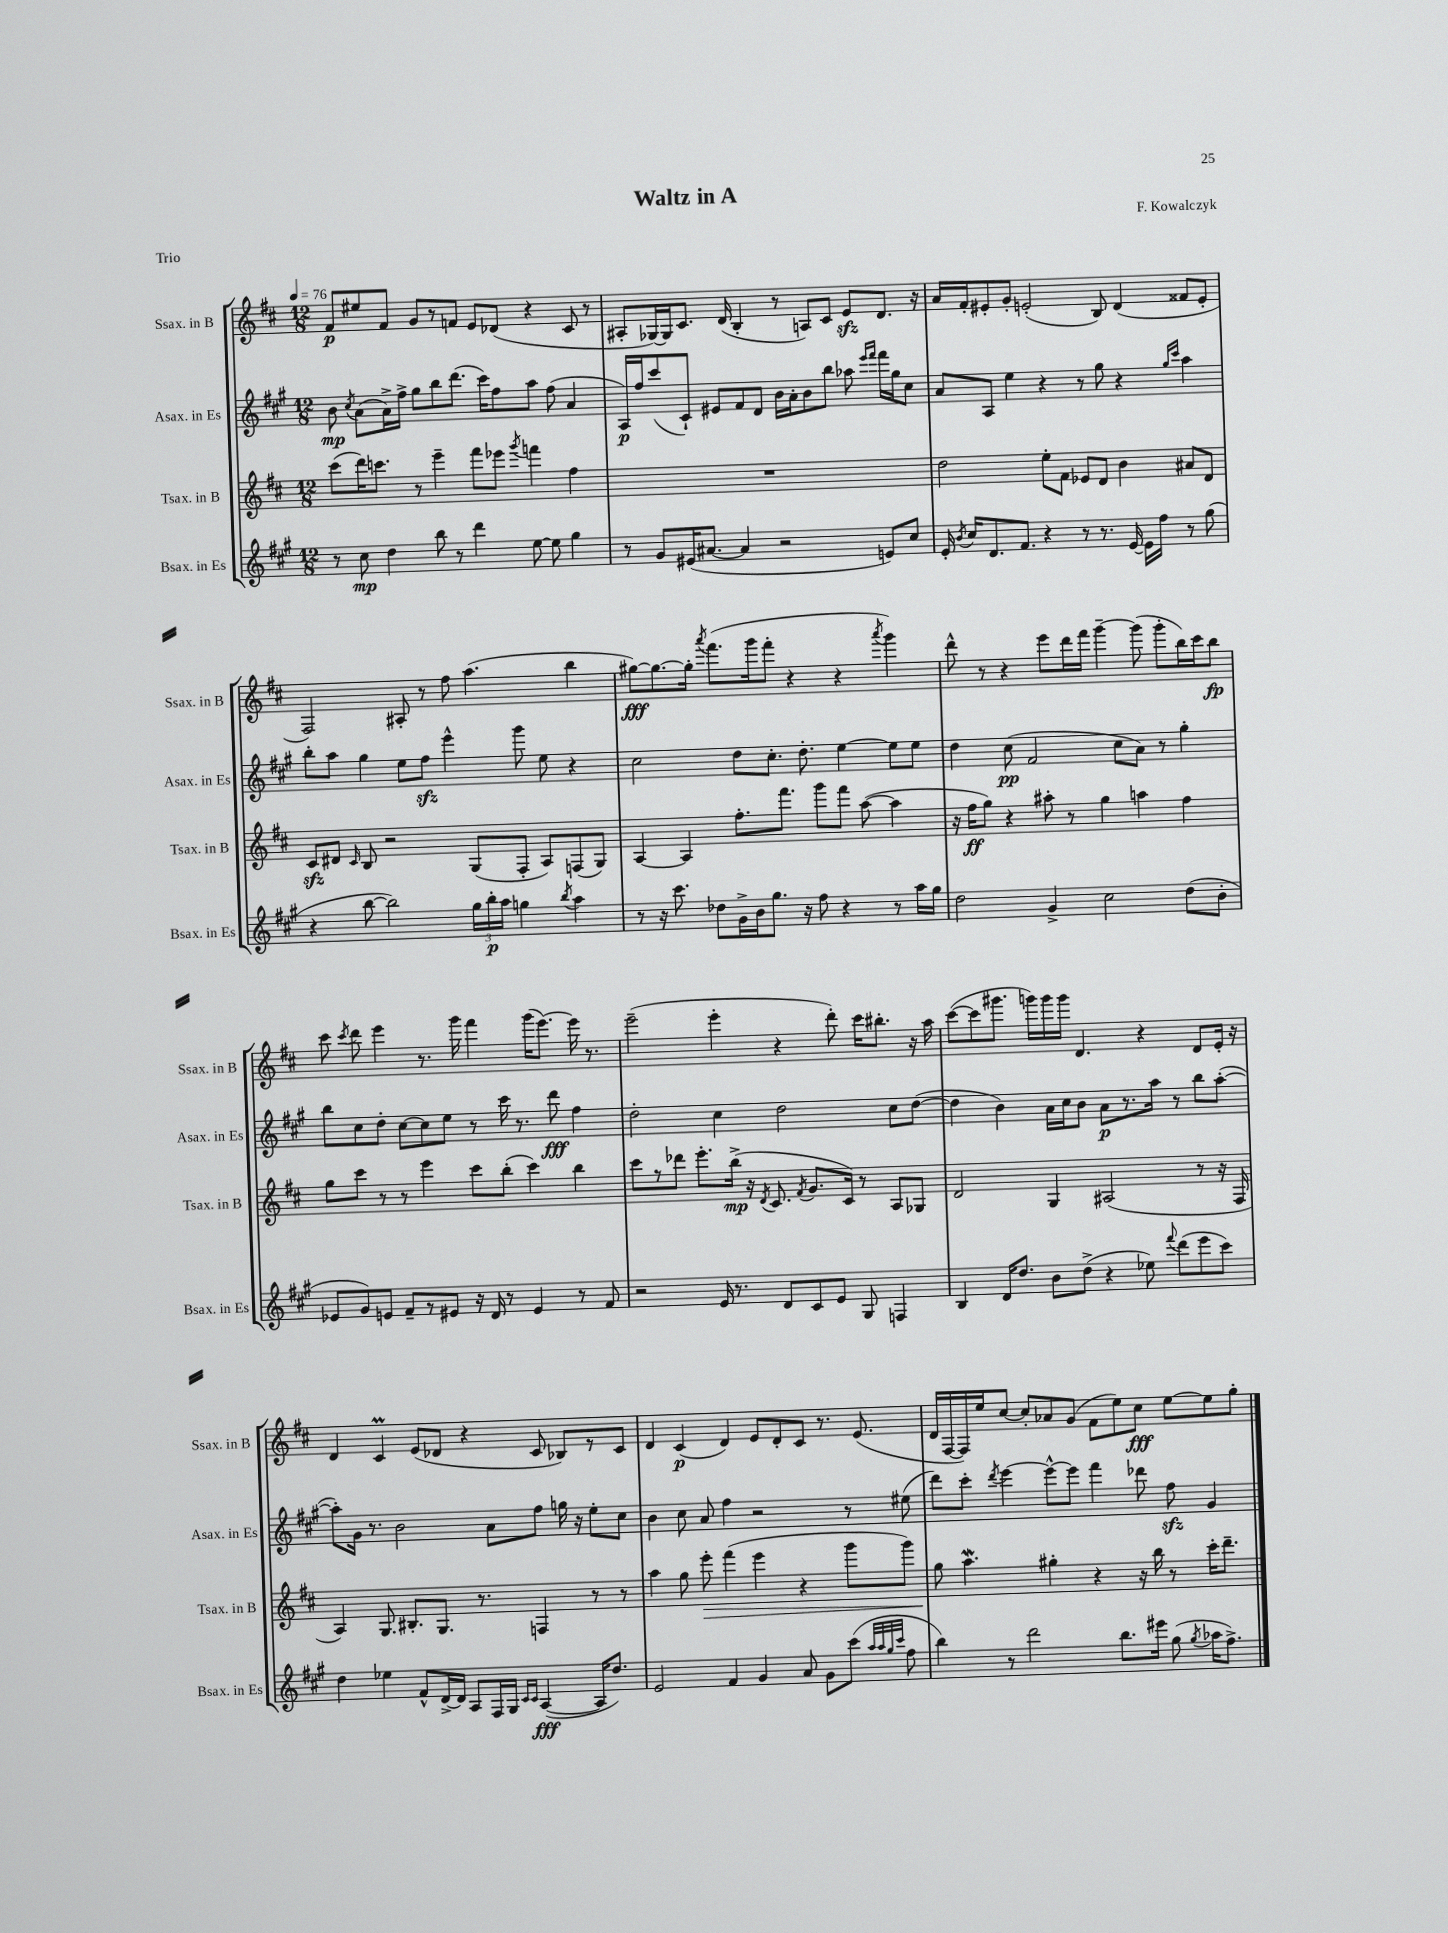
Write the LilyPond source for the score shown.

\header { title = "Waltz in A" composer = "F. Kowalczyk" piece = "Trio" }
<<
\new StaffGroup <<
\new Staff = "s0" \with { instrumentName = "Ssax. in B" shortInstrumentName = "Ssax. in B" } {
    \clef treble \key d \major \numericTimeSignature \time 12/8 \tempo 4 = 76
    \autoBeamOff fis'8[\p eis''8 fis'8] g'8[ r8 f'8] e'8[ des'8]( r4 cis'8 r8 |
    ais8[-. ges16~) ges16 cis'8.] d'16( b4-. r8 a8[) cis'8] e'8[\sfz d'8.] r16 |
    a'16[ fis'16-. eis'8-. g'8]-. e'2-.( b8) d'4( fisis'8[ e'8]-. |
    fis2) ais8-. r8 fis''8 a''4.( b''4 |
    gis''8[~\fff) gis''8.~ gis''16]-. \acciaccatura { a'''8 } fis'''8.[( g'''16 fis'''8]-. r4 r4 \acciaccatura { a'''8 } g'''4) |
    d'''8-^ r8 r4 e'''8[ d'''16 fis'''16] g'''4~-- g'''8( g'''8[-. b''16) cis'''16 b''8]\fp |
    cis'''8 \acciaccatura { cis'''8 } d'''8 e'''4 r8. g'''16 fis'''4 g'''16[( e'''8.]~) e'''16 r8. |
    e'''2--( e'''4-. r4 d'''8-.) cis'''16[ bis''8.]-. r16 a''16 |
    cis'''8[~( cis'''8 gis'''8.] g'''16[) g'''16 g'''16] d'4. r4 d'8[ e'16]-. r16 |
    d'4 cis'4\prall e'8[( des'8] r4 cis'8 bes8[) r8 cis'8] |
    d'4 cis'4\p( d'4) e'8[ d'8-. cis'8] r8. e'8.( |
    d'16[ fis16~ fis16) e''16 cis''8]~ cis''8[-. aes'8 g'8]( fis'8[ e''8) cis''8]\fff e''8[~ e''8 g''8]-. \bar "|." |
}
\new Staff = "s1" \with { instrumentName = "Asax. in Es" shortInstrumentName = "Asax. in Es" } {
    \clef treble \key a \major \numericTimeSignature \time 12/8
    \autoBeamOff b'8\mp \acciaccatura { cis''8 } a'8[( a'16->) fis''16]-> gis''8[ b''8 d'''8.]( cis'''16[) fis''8 a''8] fis''8( a'4 |
    a16[\p) fis''16 cis'''8( cis'8]-!) eis'8[ fis'8 d'8] b'16[ a'16-. b'8 b''8] aes''8 \grace { e'''16[ fis'''16] } fis'''16[ gis''16 cis''8] |
    a'8[ a8] e''4 r4 r8 gis''8 r4 \grace { gis''16[ cis'''16] } a''4 |
    b''8[-. a''8] gis''4 e''8[ fis''8]\sfz e'''4-^ gis'''8 e''8 r4 |
    cis''2 d''8[ cis''8.]-. d''8.-. e''4~ e''8[ e''8] |
    d''4 cis''8\pp( fis'2 cis''8[ a'8]) r8 gis''4-. |
    b''8[ cis''8 d''8]-. cis''8[~ cis''8 e''8] r8 cis'''16 r8. d'''8\fff fis''4 |
    d''2-. cis''4 d''2 cis''8[ d''8]~( |
    d''4 b'4) a'16[ cis''16 b'8] a'8[\p r8. a''16] r8 b''8[ a''8]~-.( |
    a''8[-.) gis'16] r8. b'2 a'8[ fis''8] g''16 r16 e''8[-. cis''8] |
    b'4 cis''8 a'8 fis''4 r2 r8 eis''8( |
    d'''8[) cis'''8]-. \acciaccatura { d'''8 } e'''4~ e'''8[~-^ e'''8] fis'''4 des'''8 fis''8\sfz gis'4 \bar "|." |
}
\new Staff = "s2" \with { instrumentName = "Tsax. in B" shortInstrumentName = "Tsax. in B" } {
    \clef treble \key d \major \numericTimeSignature \time 12/8
    \autoBeamOff cis'''8[( d'''16) c'''8.] r8 e'''4-- fis'''8[ ees'''8] \acciaccatura { g'''8 } f'''4 fis''4 |
    R1. |
    d''2 e''8[-. fis'8] ees'8[ d'8] b'4 ais'8[ d'8] |
    cis'8[\sfz dis'8] \grace { cis'16 } b8 r2 g8[( fis8]-. a8[) f8( g8]) |
    a4~ a4 fis''8.[-. fis'''8.] g'''8[ fis'''8] a''8~( a''4 |
    r16 fis''16[\ff g''8]) r4 ais''8-. r8 g''4 a''4 fis''4 |
    g''8[ cis'''8] r8 r8 e'''4 cis'''8[ b''8]-.( cis'''4) b''4 |
    cis'''8[ r8 des'''8] e'''8.[-. b''16]->\mp( r16 \acciaccatura { d'8 } cis'8. \acciaccatura { fis'8 } g'8.[ cis'16]) r8 a8[ ges8] |
    d'2 g4 ais2( r8 r16 fis16 |
    a4) g8. bis8.[-. g8.] r8. f4 r8 r8 |
    a''4 g''8 e'''8-.\> fis'''4( e'''4 r4 g'''8[ g'''8]) |
    g''8\! a''4.\mordent gis''4-. r4 r16 b''16 r8 cis'''16[-. d'''8.]-- \bar "|." |
}
\new Staff = "s3" \with { instrumentName = "Bsax. in Es" shortInstrumentName = "Bsax. in Es" } {
    \clef treble \key a \major \numericTimeSignature \time 12/8
    \autoBeamOff r8 cis''8\mp d''4 b''8 r8 d'''4 e''8~ e''8 gis''4 |
    r8 gis'8[ eis'16( ais'8.]~ ais'4 r2 e'8[) cis''8] |
    e'16-. \acciaccatura { b'8 } cis''16[ d'8. fis'8.] r4 r8 r8. e'16~ e'16[ fis''16] r8 gis''8( |
    r4 b''8~ b''2) \tuplet 3/2 { gis''16[ b''16-.\p a''16] } g''4 \acciaccatura { b''8 } a''4 |
    r8 r16 cis'''8. des''8[ gis'16-> b'16 gis''8.] r16 fis''8 r4 r8 a''16[ gis''16] |
    d''2 gis'4-> cis''2 d''8[( b'8]-. |
    ees'8[ gis'8) e'8] fis'8[-- r8 eis'8] r16 d'16 r8 eis'4 r8 fis'8 |
    r2 e'16 r8. d'8[ cis'8 e'8] gis8 f4 |
    b4 d'16[ d''8.] b'8[ d''8]->( r4 ees''8) \appoggiatura { fis'''8 } d'''8[( e'''8 cis'''8]) |
    d''4 ees''4 fis'8[-^ d'16~-> d'16] a8[ fis16 gis16] \grace { cis'16[ cis'16] } a4~\fff( a16[ d''8.]) |
    e'2 fis'4 gis'4 a'8 gis'8[ cis'''8]( \grace { a''32[ a''32 gis''32 cis'''32] } fis''8 |
    b''4) r8 d'''2 b''8.[ eis'''16] gis''8( \acciaccatura { gis''8 } aes''16[ fis''8.]->) \bar "|." |
}
>>
>>
\layout { \context { \Score \remove "Bar_number_engraver" } }
